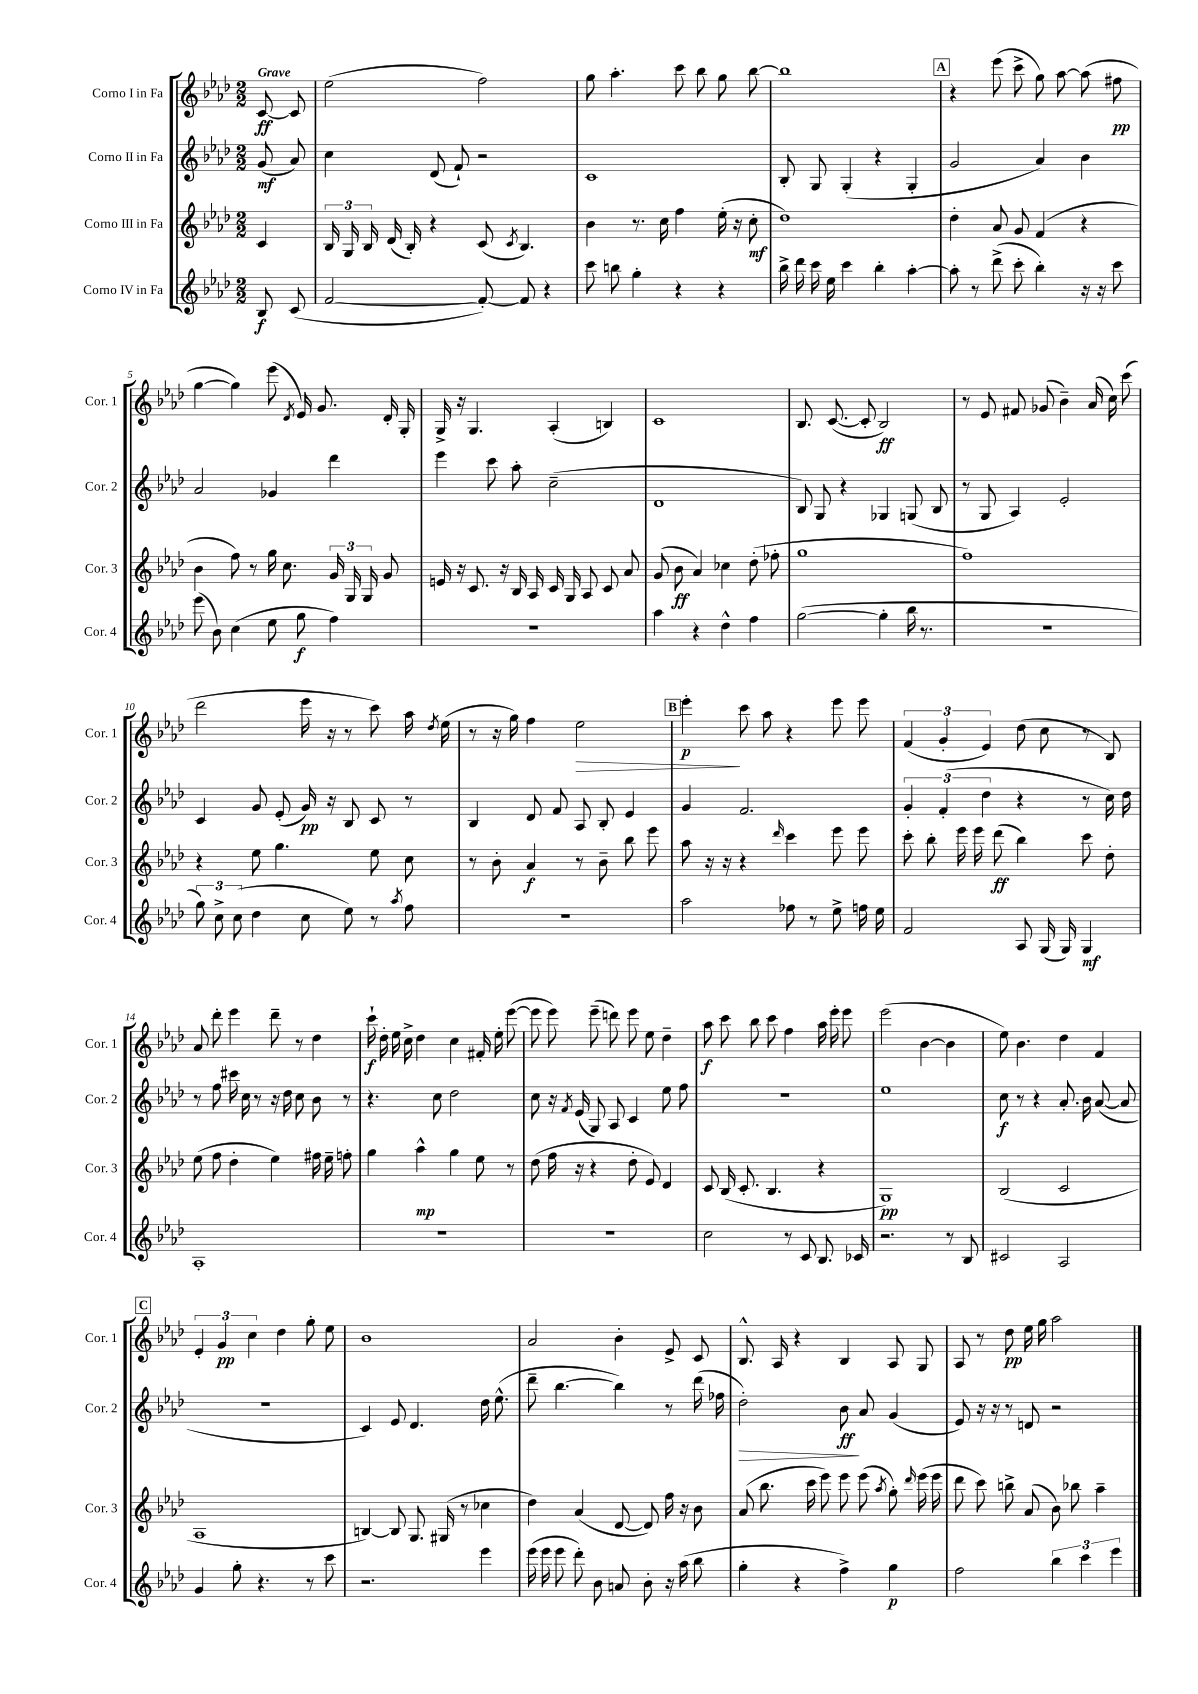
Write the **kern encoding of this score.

**kern	**kern	**kern	**kern
*staff4	*staff3	*staff2	*staff1
*clefG2	*clefG2	*clefG2	*clefG2
*k[b-e-a-d-]	*k[b-e-a-d-]	*k[b-e-a-d-]	*k[b-e-a-d-]
*M2/2	*M2/2	*M2/2	*M2/2
8B-	4c	(8g	[8c
(8c	.	8a-)	8c]
=	=	=	=
[2f	24B-	4cc	(2ee-
.	24G	.	.
.	24B-	.	.
.	(16d-	.	.
.	16B-')	.	.
.	4r	(8d-	.
.	.	8f`)	.
8f'_)	(8c	2r	2ff)
.	8qc	.	.
8f]	4.B-)	.	.
4r	.	.	.
=	=	=	=
8ccc	4b-	1c	8gg
8bb	.	.	4.aa-'
4gg'	8.r	.	.
.	16cc	.	.
4r	4ff	.	8ccc
.	.	.	8bb-
4r	(16ee-'	.	8gg
.	16r	.	.
.	8cc'	.	[8bb-
=	=	=	=
16bb-^	1dd-)	8B-'	1bb-]
16ddd-	.	.	.
16ccc	.	8G	.
16ee-	.	.	.
4ccc	.	(4G'	.
4bb-'	.	4r	.
[4aa-'	.	4G'	.
=	=	=	=
8aa-']	4dd-'	2g	4r
8r	.	.	.
(8ddd-^	8a-	.	(8eee-
8ccc'	8g	.	8ccc^
4bb-')	(4f	4a-)	8gg)
.	.	.	[8aa-
16r	4r	4b-	(8aa-]
16r	.	.	.
8ccc	.	.	8ff#
=	=	=	=
(8eee-	4b-	2a-	[4gg
8b-)	.	.	.
(4cc	8ff)	.	4gg])
.	8r	.	.
8ee-	16gg	4g-	(8eee-
.	8.cc	.	.
.	.	.	8qd-
8gg	.	.	16e-)
.	.	.	8.g
4ff)	24g	4ddd-	.
.	24G	.	.
.	24G	.	.
.	8g	.	16d-'
.	.	.	16G'
=	=	=	=
1r	16e	4eee-	16G^
.	16r	.	16r
.	8.c	.	4.G
.	.	8ccc	.
.	16r	.	.
.	16B-	8aa-'	.
.	16A-	.	.
.	16c	(2cc~	(4A-'
.	16G	.	.
.	8A-	.	.
.	8c	.	4B)
.	8a-	.	.
=	=	=	=
4aa-	(8g	1d-	1c
.	8b-	.	.
4r	4a-)	.	.
4dd-^^	4cc-	.	.
4ff	(8dd-'	.	.
.	8ff-'	.	.
=	=	=	=
([2gg	1gg	8B-)	8.B-
.	.	8G	.
.	.	.	([8.c
.	.	4r	.
.	.	.	8c']
4gg']	.	4G-	2B-)
16bb-	.	(8G	.
8.r	.	.	.
.	.	8B-	.
=	=	=	=
1r	1ff)	8r	8r
.	.	8G	8e-
.	.	4A-)	8f#
.	.	.	(8g-
.	.	2e-'	4b-~)
.	.	.	(16a-
.	.	.	16cc)
.	.	.	(8ccc
=	=	=	=
12gg)	4r	4c	2ddd-
12cc^	.	.	.
(12cc	.	.	.
4dd-	8ee-	8g	.
.	4.gg	(8e-'	.
8cc	.	16g)	16eee-
.	.	16r	16r
8ee-)	.	8B-	8r
8r	8ee-	8c	8ccc)
8qaa-	.	.	.
8ff	8cc	8r	16aa-
.	.	.	8qdd-
.	.	.	(16ee-
=	=	=	=
1r	8r	4B-	8r
.	8b-'	.	16r
.	.	.	16gg)
.	4a-	8d-	4ff
.	.	8f	.
.	8r	8A-	2ee-
.	8b-~	8B-'	.
.	8bb-	4e-	.
.	8eee-	.	.
=	=	=	=
2aa-	8aa-	4g	4eee-'
.	16r	.	.
.	16r	.	.
.	4r	2.f	8ccc
.	.	.	8aa-
.	16qqddd-	.	.
8ff-	4ccc	.	4r
8r	.	.	.
8ee-^	8eee-	.	8eee-
16ff	8eee-	.	8eee-
16ee-	.	.	.
=	=	=	=
2f	8ccc'	6g'	(6f
.	8bb-'	.	.
.	.	(6f'	6g'
.	16eee-	.	.
.	16eee-	.	.
.	.	6dd-	6e-)
.	(8ddd-	.	.
8A-	4bb-)	4r	(8dd-
(16G	.	.	8cc
16G)	.	.	.
4G	8ccc	8r	8r
.	8dd-'	16cc)	8B-)
.	.	16dd-	.
=	=	=	=
1A-'	(8ee-	8r	8a-
.	8ff	8ff	8ddd-'
.	4dd-'	16ccc#	4eee-
.	.	16cc	.
.	.	8r	.
.	4ee-)	16r	8ddd-~
.	.	16dd-	.
.	.	8cc	8r
.	16ff#	8b-	4dd-
.	16ee-~	.	.
.	8ff'	8r	.
=	=	=	=
1r	4gg	4.r	16ccc`
.	.	.	16dd-'
.	.	.	16ee-
.	.	.	16cc^
.	4aa-^^	.	4dd-
.	.	8cc	.
.	4gg	2dd-	4cc
.	8ee-	.	16f#'
.	.	.	16ee-'
.	8r	.	([8eee-
=	=	=	=
1r	(8dd-	8cc	8eee-]
.	16ff	16r	8eee-)
.	.	8qf	.
.	16r	(16e-	.
.	4r	8G)	(8eee-~
.	.	8A-	8ddd)
.	8dd-'	4c	8eee-
.	8e-)	.	8ee-
.	4d-	8ee-	4dd-~
.	.	8ff	.
=	=	=	=
2cc	8c	1r	8aa-
.	(16B-	.	8ccc
.	8.c'	.	.
.	.	.	8bb-
.	4.B-	.	8ccc
8r	.	.	4ff
8c	.	.	.
8.B-	4r	.	16aa-
.	.	.	16eee-'
.	.	.	8eee-
16c-	.	.	.
=	=	=	=
2.r	1G)	1ee-	(2eee-
.	.	.	[4b-
8r	.	.	4b-]
8B-	.	.	.
=	=	=	=
2c#	(2B-	8cc	8ee-)
.	.	8r	4.b-
.	.	4r	.
2A-	2c	8.a-'	4dd-
.	.	16b-	.
.	.	([8a-	4f
.	.	8a-]	.
=	=	=	=
4g	1A-	1r	6e-'
.	.	.	6g
8gg'	.	.	.
.	.	.	6cc
4.r	.	.	.
.	.	.	4dd-
8r	.	.	8gg'
8ccc	.	.	8ee-
=	=	=	=
2.r	[4B)	4c)	1b-
.	8B]	8e-	.
.	8.G	4.d-	.
.	(16G#	.	.
.	8r	.	.
4eee-	4cc-	16dd-	.
.	.	(8.ee-^^	.
=	=	=	=
(16eee-	4dd-)	8ddd-~	2a-
16eee-	.	.	.
8eee-	.	[4.bb-	.
8ddd-')	(4a-	.	.
8b-	.	.	.
8a	[8d-	4bb-])	4b-'
8b-'	8d-])	.	.
16r	16ff	8r	8e-^
(16aa-	16r	.	.
8bb-	8b-	(16ddd-	8c
.	.	16ff-	.
=	=	=	=
4gg'	(8a-	2dd-')	8.B-^^
.	8.bb-	.	.
.	.	.	16A-
4r	.	.	4r
.	16ccc	.	.
.	8eee-)	.	.
4ff^)	8eee-	8b-	4B-
.	(8eee-	8a-	.
.	8qaa-	.	.
4gg	8gg')	(4g	8A-
.	16qqddd-	.	.
.	(16eee-	.	8G
.	16eee-	.	.
=	=	=	=
2ff	8ddd-	8e-)	8A-
.	8ccc)	16r	8r
.	.	16r	.
.	8bb^	8r	8dd-
.	(8a-	8d	16ee-
.	.	.	16gg
6bb-	8b-)	2r	2aa-
.	8bb-	.	.
6ccc	.	.	.
.	4aa-~	.	.
6eee-	.	.	.
==	==	==	==
*-	*-	*-	*-
